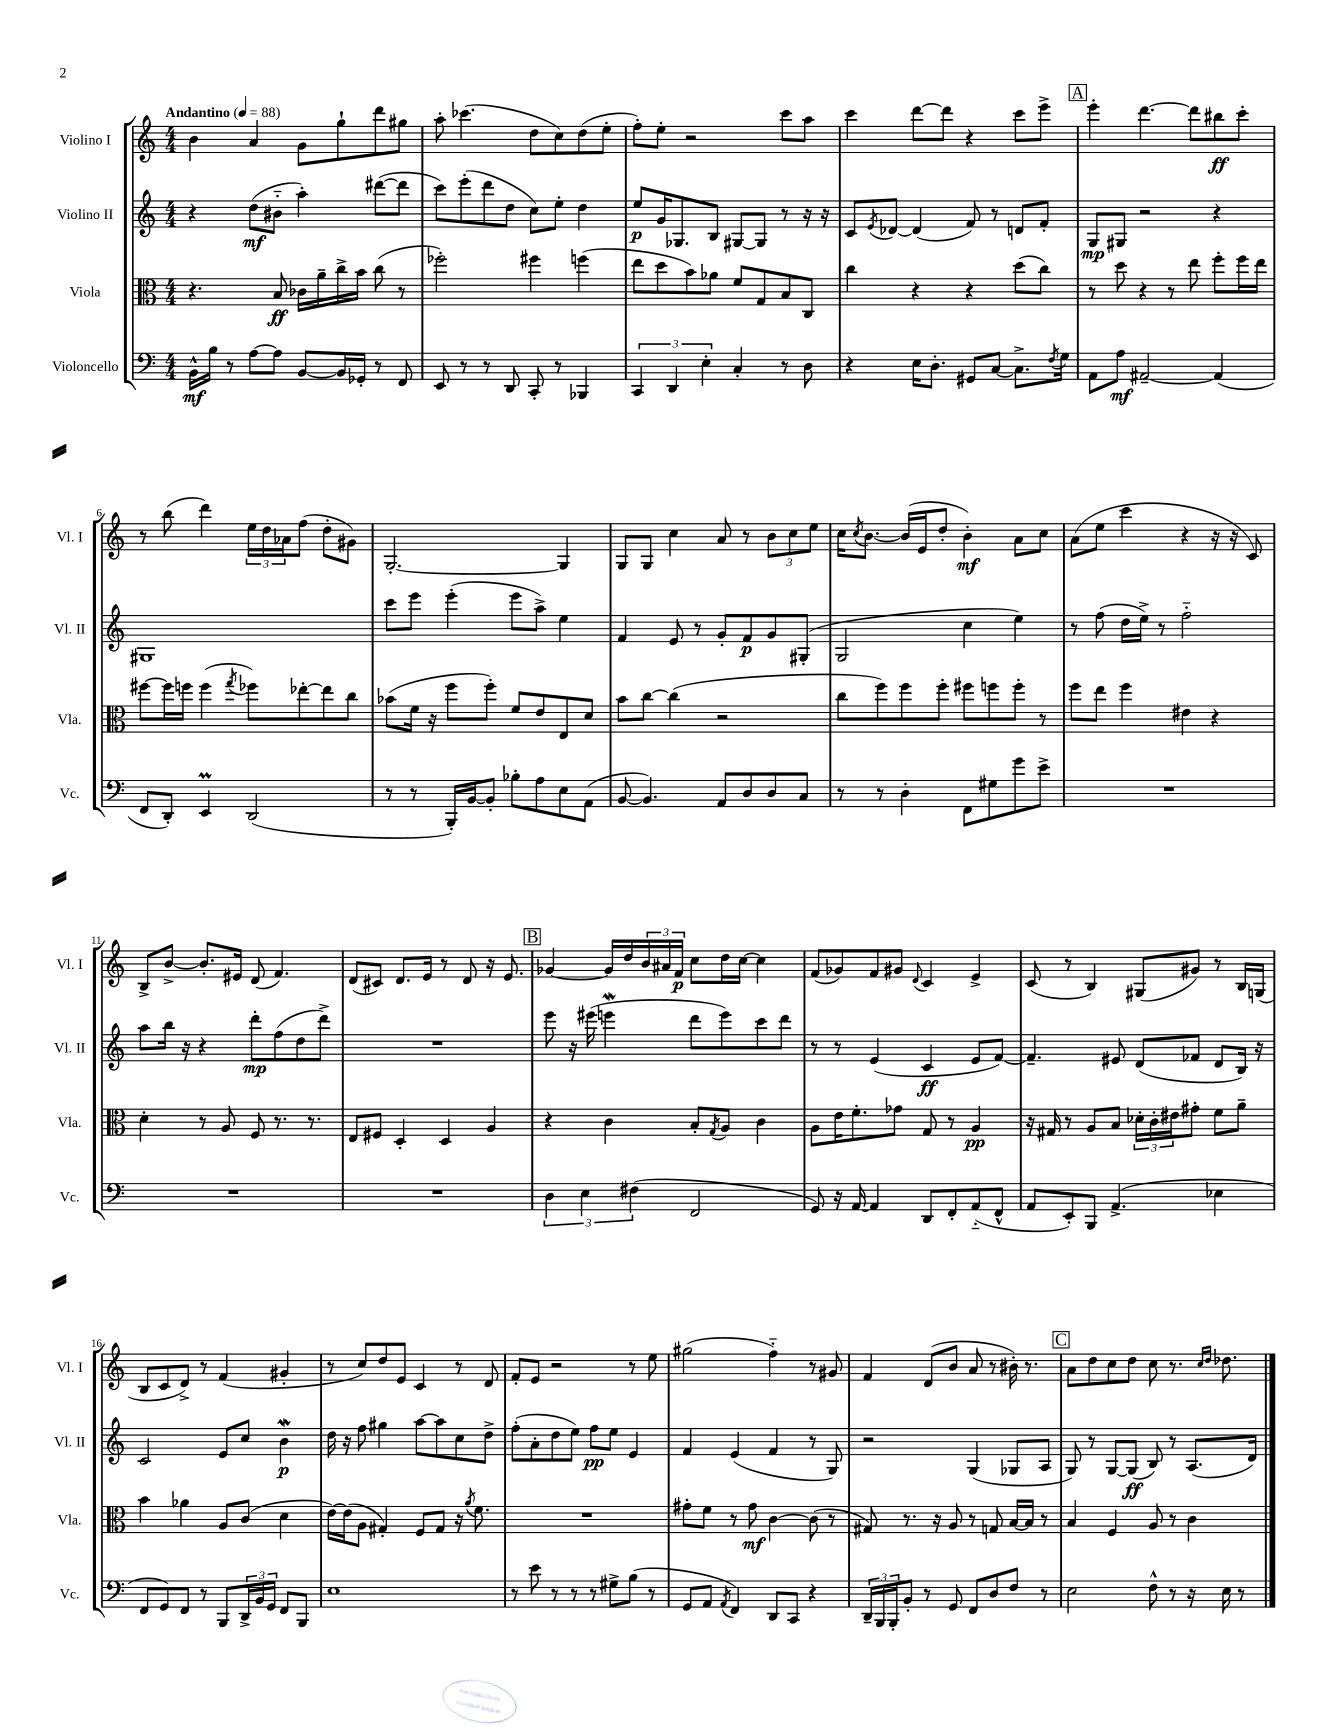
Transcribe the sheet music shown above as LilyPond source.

<<
\new StaffGroup <<
\new Staff = "s0" \with { instrumentName = "Violino I" shortInstrumentName = "Vl. I" } {
    \clef treble \key c \major \numericTimeSignature \time 4/4 \tempo "Andantino" 4 = 88
    b'4 a'4 g'8 g''8-! d'''8 gis''8 |
    a''8-. ces'''4.( d''8 c''8) d''8( e''8-. |
    f''8-.) e''8-. r2 c'''8 a''8 |
    c'''4 d'''8~ d'''8 r4 c'''8 e'''8-> |
    \mark \markup { \box "A" } e'''4-. d'''4.~ d'''8 bis''8\ff c'''8-. |
    r8 b''8( d'''4) \tuplet 3/2 { e''16 d''16 aes'16 } f''8( d''8-. gis'8) |
    g2.~-. g4 |
    g8 g8 c''4 a'8 r8 \tuplet 3/2 { b'8 c''8 e''8 } |
    c''16 \acciaccatura { c''8 } b'8.~ b'16( e'16 d''8-. b'4-.\mf) a'8 c''8 |
    a'8( e''8 c'''4 r4 r16 r16 c'8) |
    b8-> b'8~-> b'8.-. eis'16 d'8( f'4.) |
    d'8( cis'8) d'8. e'16 r8 d'8 r16 e'8. |
    \mark \markup { \box "B" } ges'4~ ges'16 d''16 \tuplet 3/2 { b'16 ais'16 f'16\p } c''8 d''16 c''16~ c''4 |
    f'8( ges'8) f'8 gis'8 \appoggiatura { d'8 } c'4 e'4-> |
    c'8( r8 b4) gis8( gis'8) r8 b16 g16( |
    b8 c'8 d'8->) r8 f'4( gis'4-. |
    r8 c''8) d''8 e'8 c'4 r8 d'8 |
    f'8-. e'8 r2 r8 e''8 |
    gis''2( f''4-_) r8 gis'8 |
    f'4 d'8( b'8 a'8 r8 bis'16-.) r8. |
    \mark \markup { \box "C" } a'8 d''8 c''8 d''8 c''8 r8. \grace { c''16 d''16 } des''8. \bar "|." |
}
\new Staff = "s1" \with { instrumentName = "Violino II" shortInstrumentName = "Vl. II" } {
    \clef treble \key c \major \numericTimeSignature \time 4/4
    r4 d''8\mf( bis'8-_ a''4-.) dis'''8~( dis'''8 |
    c'''8) e'''8-.( d'''8 d''8 c''8) e''8-. d''4 |
    e''8\p g'16 ges8. b8 gis8~ gis8 r8 r16 r16 |
    c'8 \acciaccatura { e'8 } des'8~ des'4( f'8) r8 d'8 f'8-. |
    \mark \markup { \box "A" } g8\mp gis8 r2 r4 |
    gis1 |
    c'''8 e'''8 e'''4-.( e'''8 a''8->) e''4 |
    f'4 e'8 r8 g'8-. f'8\p g'8 gis8-.( |
    g2 c''4 e''4) |
    r8 f''8( d''16 e''16->) r8 f''2-_ |
    a''8 b''16 r16 r4 d'''8-.\mp f''8( d''8 d'''8->) |
    R1 |
    \mark \markup { \box "B" } e'''8 r16 eis'''16( e'''4\mordent d'''8 e'''8) c'''8 d'''8 |
    r8 r8 e'4( c'4\ff e'8 f'8~) |
    f'4.-- eis'8 d'8( fes'8 d'8 b16) r16 |
    c'2 e'8 c''8 b'4\mordent\p |
    d''16 r16 f''8 gis''4 a''8~ a''8 c''8 d''8-> |
    f''8-.( a'8-. d''8 e''8) f''8\pp e''8 e'4 |
    f'4 e'4( f'4 r8 g8) |
    r2 g4( ges8 a8 |
    \mark \markup { \box "C" } g8) r8 g8~ g8\ff( b8) r8 a8.( d'16) \bar "|." |
}
\new Staff = "s2" \with { instrumentName = "Viola" shortInstrumentName = "Vla." } {
    \clef alto \key c \major \numericTimeSignature \time 4/4
    r4. b8\ff ces'16 a'16-- c''16-> b'16 c''8( r8 |
    fes''2-.) fis''4 f''4( |
    e''8 d''8 b'8) aes'8 f'8 g8 b8 c8 |
    c''4 r4 r4 d''8( c''8) |
    \mark \markup { \box "A" } r8 d''8 r4 r8 e''8 f''8-. f''16 e''16 |
    fis''8~ fis''16 f''16 f''4( \acciaccatura { g''8 } fes''8) ees''8~-. ees''8 c''8 |
    bes'8( f'16 r16 f''8 f''8-.) f'8 e'8 e8 d'8 |
    b'8 c''8~ c''4( r2 |
    c''8 f''8) f''8 f''8-. fis''8 f''8 f''8-. r8 |
    f''8 e''8 f''4 eis'4 r4 |
    d'4-. r8 a8 f8 r8. r8. |
    e8 fis8 d4-. d4 a4 |
    \mark \markup { \box "B" } r4 c'4 b8-. \acciaccatura { g8 } a8 c'4 |
    a8 e'16 f'8.-. ges'8 g8 r8 a4\pp |
    r16 gis16 r8 a8 b8 \tuplet 3/2 { des'16-. c'16-. eis'16 } gis'8-. f'8 a'8-- |
    b'4 aes'4 a8 c'8( d'4 |
    e'16~) e'16( a8 gis4-.) f8 gis8 r16 \acciaccatura { a'8 } f'8. |
    R1 |
    gis'8-. f'8 r8 gis'8\mf c'4~ c'8( r8 |
    gis8) r8. r16 a8 r8 g8 b16~ b16 r8 |
    \mark \markup { \box "C" } b4 f4 a8 r8 c'4 \bar "|." |
}
\new Staff = "s3" \with { instrumentName = "Violoncello" shortInstrumentName = "Vc." } {
    \clef bass \key c \major \numericTimeSignature \time 4/4
    b,16-^\mf b16 r8 a8~ a8 b,8~ b,16 ges,16-. r8 f,8 |
    e,8 r8 r8 d,8 c,8-. r8 bes,,4 |
    \tuplet 3/2 { c,4 d,4 e4-. } c4-. r8 d8 |
    r4 e16 d8.-. gis,8 c8~ c8.-> \acciaccatura { f8 } g16 |
    \mark \markup { \box "A" } a,8 a8\mf ais,2~-- ais,4( |
    f,8 d,8-.) e,4\prall d,2( |
    r8 r8 b,,16-.) b,16~ b,8-. bes8-. a8 e8 a,8( |
    b,8~ b,4.) a,8 d8 d8 c8 |
    r8 r8 d4-. f,8 gis8 g'8 e'8-> |
    R1 |
    R1 |
    R1 |
    \mark \markup { \box "B" } \tuplet 3/2 { d4 e4 fis4( } f,2 |
    g,8) r16 a,16~ a,4 d,8 f,8-. a,8-_( f,8-^ |
    a,8 e,8-.) b,,8 a,4.->( ees4 |
    f,8 g,8) f,8 r8 b,,8 \tuplet 3/2 { d,16-> b,16 g,16 } f,8 b,,8 |
    e1 |
    r8 e'8 r8 r8 r8 gis8-> b8( r8 |
    g,8 a,8 \acciaccatura { a,8 } f,4) d,8 c,8 r4 |
    \tuplet 3/2 { d,16-- b,,16 b,,16-. } b,8-. r8 g,8 f,8 d8 f8 r8 |
    \mark \markup { \box "C" } e2 f8-^ r8 r16 e16 r8 \bar "|." |
}
>>
>>
